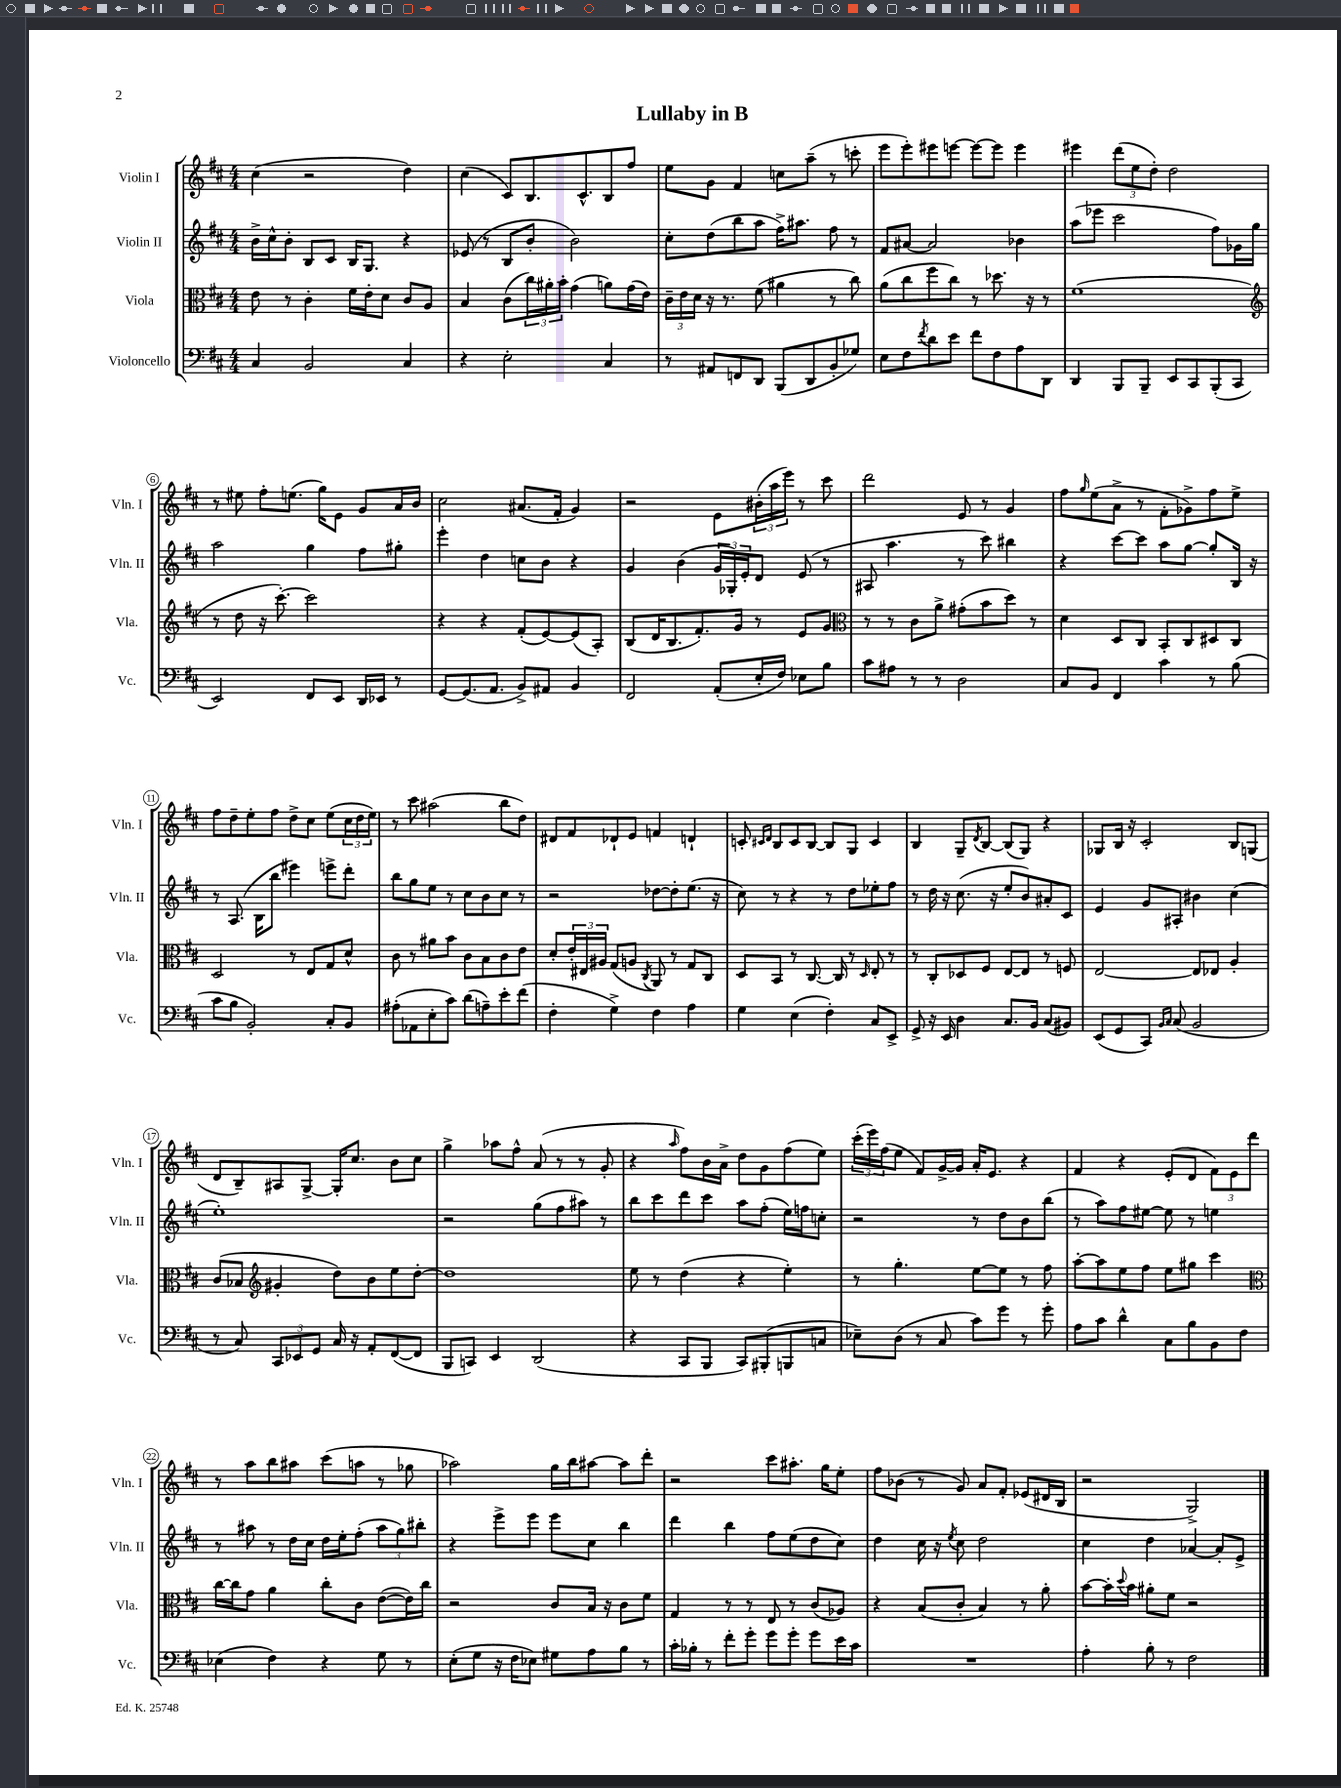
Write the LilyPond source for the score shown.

\header { title = "Lullaby in B" }
<<
\new StaffGroup <<
\new Staff = "s0" \with { instrumentName = "Violin I" shortInstrumentName = "Vln. I" } {
    \clef treble \key d \major \numericTimeSignature \time 4/4
    cis''4( r2 d''4) |
    cis''4( cis'8) b8. cis'8.-^ b8 fis''8 |
    e''8 g'8 fis'4 c''8 a''8--( r8 c'''8-. |
    e'''8 e'''8-.) eis'''8 e'''8~ e'''8~ e'''8 e'''4 |
    eis'''4 \tuplet 3/2 { d'''8( e''8 d''8-.) } d''2 |
    r8 eis''8 fis''8-. e''8.( g''16) e'8 g'8 a'16 b'16 |
    cis''2 ais'8.( fis'16-. g'4) |
    r2 e'8 \tuplet 3/2 { bis'16-.( a''16 e'''16) } r8 cis'''8 |
    d'''2 e'8 r8 g'4 |
    fis''8 \grace { g''16 } e''8( a'8-> r8 fis'8-. ges'8->) fis''8 e''8-> |
    fis''8 d''8-- e''8-. fis''8 d''8-> cis''8 e''8( \tuplet 3/2 { cis''16 d''16 e''16) } |
    r8 cis'''8 ais''2( b''8 d''8) |
    dis'8 fis'8 des'8-! e'8 f'4 d'4-! |
    c'8-. \grace { cis'16 d'16 } b8 cis'8 b8~ b8 g8 cis'4 |
    b4 g8-- \acciaccatura { d'8 } b8~ b8( g8) r4 |
    ges8 b16 r16 cis'2-. b8 g8( |
    d'8 b8--) ais8 g8~-> g16-. cis''8. b'8 cis''8 |
    g''4-> aes''8 fis''8-^ a'8( r8 r8 g'8-. |
    r4 \grace { a''16 } fis''8) b'16 a'16-> d''8 g'8 fis''8( e''8) |
    \tuplet 3/2 { cis'''16-.( e'''16) fis''16( } e''8 fis'8) g'16~-> g'16 a'16-. e'8. r4 |
    fis'4 r4 e'8-.( d'8 \tuplet 3/2 { fis'8) e'8 d'''8 } |
    r8 a''8 b''8 ais''8 cis'''8( a''8 r8 ges''8 |
    aes''2) g''16 b''16 ais''8~ ais''8 d'''8-. |
    r2 cis'''8 ais''8.-. g''16 e''8-. |
    fis''8 bes'8( r8 g'8) a'8 fis'8-. ees'8( dis'16 b16 |
    r2 g2->) \bar "|." |
}
\new Staff = "s1" \with { instrumentName = "Violin II" shortInstrumentName = "Vln. II" } {
    \clef treble \key d \major \numericTimeSignature \time 4/4
    b'16-> cis''16-^ b'8-. b8 cis'8 b16 g8. r4 |
    ees'8( r8 b8 b'8-. b'2) |
    cis''8-. d''8( b''8 a''8 fis''16->) ais''8. fis''8 r8 |
    fis'8 ais'8~ ais'2 bes'4 |
    a''8( ees'''8 cis'''2 fis''8) ges'16 g''16 |
    a''2 g''4 fis''8 gis''8-. |
    e'''4-. d''4 c''8 b'8 r4 |
    g'4 b'4( \tuplet 3/2 { g'16 ges16-.) e'16-. } d'8 e'8( r8 |
    ais8 a''4. r8 cis'''8) bis''4 |
    r4 cis'''8~ cis'''8 a''8 g''8~ g''8-. b16 r16 |
    r8 a8.( b16 b''8 eis'''4) e'''8-> d'''8-. |
    b''8 g''8 e''8 r8 cis''8 b'8 cis''8 r8 |
    r2 des''8~ des''8-. e''8.( r16 |
    cis''8) r8 r4 r8 d''8 ees''8-. fis''8 |
    r8 d''16 r16 cis''8.( r16 e''8-. b'8) ais'8-. cis'8 |
    e'4 g'8 ais8-. bis'4 cis''4( |
    e''1-.) |
    r2 g''8( fis''8 ais''8) r8 |
    b''8 cis'''8 d'''8 cis'''8 a''8 fis''8-.( e''16) f''16 c''8-. |
    r2 r8 d''8 b'8 b''8( |
    r8 a''8) fis''8 eis''8~ eis''8 r8 e''4 |
    r8 ais''8 r8 d''16 cis''16 d''16 e''16-. fis''8-.( \tuplet 3/2 { ais''8 g''8) bis''8-. } |
    r4 e'''8-> e'''8 e'''8 cis''8 b''4 |
    d'''4 b''4 fis''8 e''8( d''8 cis''8) |
    d''4 cis''16 r16 \acciaccatura { e''8 } cis''8 d''2 |
    cis''4 d''4 aes'4~ aes'8-. e'8-> \bar "|." |
}
\new Staff = "s2" \with { instrumentName = "Viola" shortInstrumentName = "Vla." } {
    \clef alto \key d \major \numericTimeSignature \time 4/4
    e'8 r8 cis'4-. fis'16 e'16-. d'8 cis'8 a8 |
    b4 cis'8( \tuplet 3/2 { cis''16) ais'16-. b'16-. } g'4( a'8) g'16( e'16) |
    \tuplet 3/2 { cis'16-- e'16 d'16 } r16 r8. fis'8( ais'4 r8 cis''8) |
    a'8( cis''8 fis''8 cis''8) r8 des''8. r16 r8 |
    fis'1( |
    \clef treble r8 d''8 r16 cis'''8.~-.) cis'''2 |
    r4 r4 fis'8-.( e'8~) e'8( a8-.) |
    b8( d'16 b8. fis'8.-.) g'16 r8 e'8 g'8 |
    \clef alto r8 r8 cis'8 a'8-> gis'8-.( b'8 d''8) r8 |
    d'4 d8 cis8 b,8-. cis8 dis8 cis8 |
    d2 r8 e8 g8 d'8-^ |
    cis'8 r8 ais'8 b'8 cis'8 b8 cis'8 e'8 |
    d'8-. \tuplet 3/2 { e'16-. eis16 ais16 } g8( a8 \acciaccatura { cis8 } a,8) r8 g8 cis8 |
    d8 b,8 r8 cis8.~ cis16 r8 \grace { d16 } e8-. r8 |
    r8 cis8-. des8 fis8 e8~ e8 r8 f8 |
    e2~ e8 ees8 a4-. |
    cis'8( bes8 \clef treble gis'4-. d''8) b'8 e''8 d''8~-. |
    d''1 |
    e''8 r8 d''4( r4 e''4-.) |
    r8 g''4.-. e''8~ e''8 r8 fis''8 |
    a''8~-. a''8 e''8 fis''8 e''8 gis''8 cis'''4 |
    \clef alto cis''16~ cis''16 g'8 a'4 cis''8-. cis'8 e'8~( e'16) cis''16 |
    r2 cis'8 b16 r16 cis'8 fis'8 |
    g4 r8 r8 e8 r8 cis'8( aes8) |
    r4 b8( cis'8-. b4) r8 a'8-. |
    b'8~ b'16-. \appoggiatura { d''8 } b'16 ais'8-. fis'8 r2 \bar "|." |
}
\new Staff = "s3" \with { instrumentName = "Violoncello" shortInstrumentName = "Vc." } {
    \clef bass \key d \major \numericTimeSignature \time 4/4
    cis4 b,2 cis4 |
    r4 e2-. cis4 |
    r8 ais,8 f,8 d,8 b,,8( d,8 b,8-. ges8) |
    e8 fis8 \acciaccatura { fis'8 } d'8 e'8 fis'8 fis8 a8 d,8 |
    d,4 b,,8 b,,8-- e,8 cis,8 b,,8-.( cis,8 |
    e,2) fis,8 e,8 d,16 ees,16 r8 |
    g,8~ g,8.( a,8. b,8->) ais,8 b,4 |
    fis,2 a,8-.( e16-. fis16) ees8 b8 |
    cis'8 ais8 r8 r8 d2 |
    cis8 b,8 fis,4 cis'4 r8 b8( |
    cis'8 b8 b,2-.) cis8-. b,8 |
    ais8-.( aes,8 e8-. cis'8) d'8( a8--) e'8-. fis'8( |
    fis4-. g4->) fis4 a4 |
    g4 e4( fis4-.) cis8 e,8-> |
    g,8-> r16 e,16 d4 cis8. b,16 cis8( bis,8) |
    e,8( g,8 cis,8) \grace { b,16 cis16 } cis8( b,2 |
    r8 cis8) \tuplet 3/2 { cis,8 ees,8 g,8 } cis16 r16 a,8-. fis,8~( fis,8 |
    b,,8 c,8) e,4 d,2( |
    r4 cis,8 b,,8 cis,8) bis,,8-.( b,,8 c8 |
    ees8--) d8( r8 cis8 cis'8) g'8 r8 g'8-. |
    a8 cis'8 d'4-^ cis8 b8 b,8 fis8 |
    ees4( fis4) r4 g8 r8 |
    e8-.( g8 r16 fis16 ees8) gis8 a8 b8 r8 |
    cis'16-. bes16-. r8 fis'8-. g'8-. g'8 g'8-. g'8 e'16 cis'16 |
    R1 |
    a4-. b8-. r8 fis2 \bar "|." |
}
>>
>>
\layout { \context { \Score \override BarNumber.stencil = #(make-stencil-circler 0.1 0.3 ly:text-interface::print) } }
